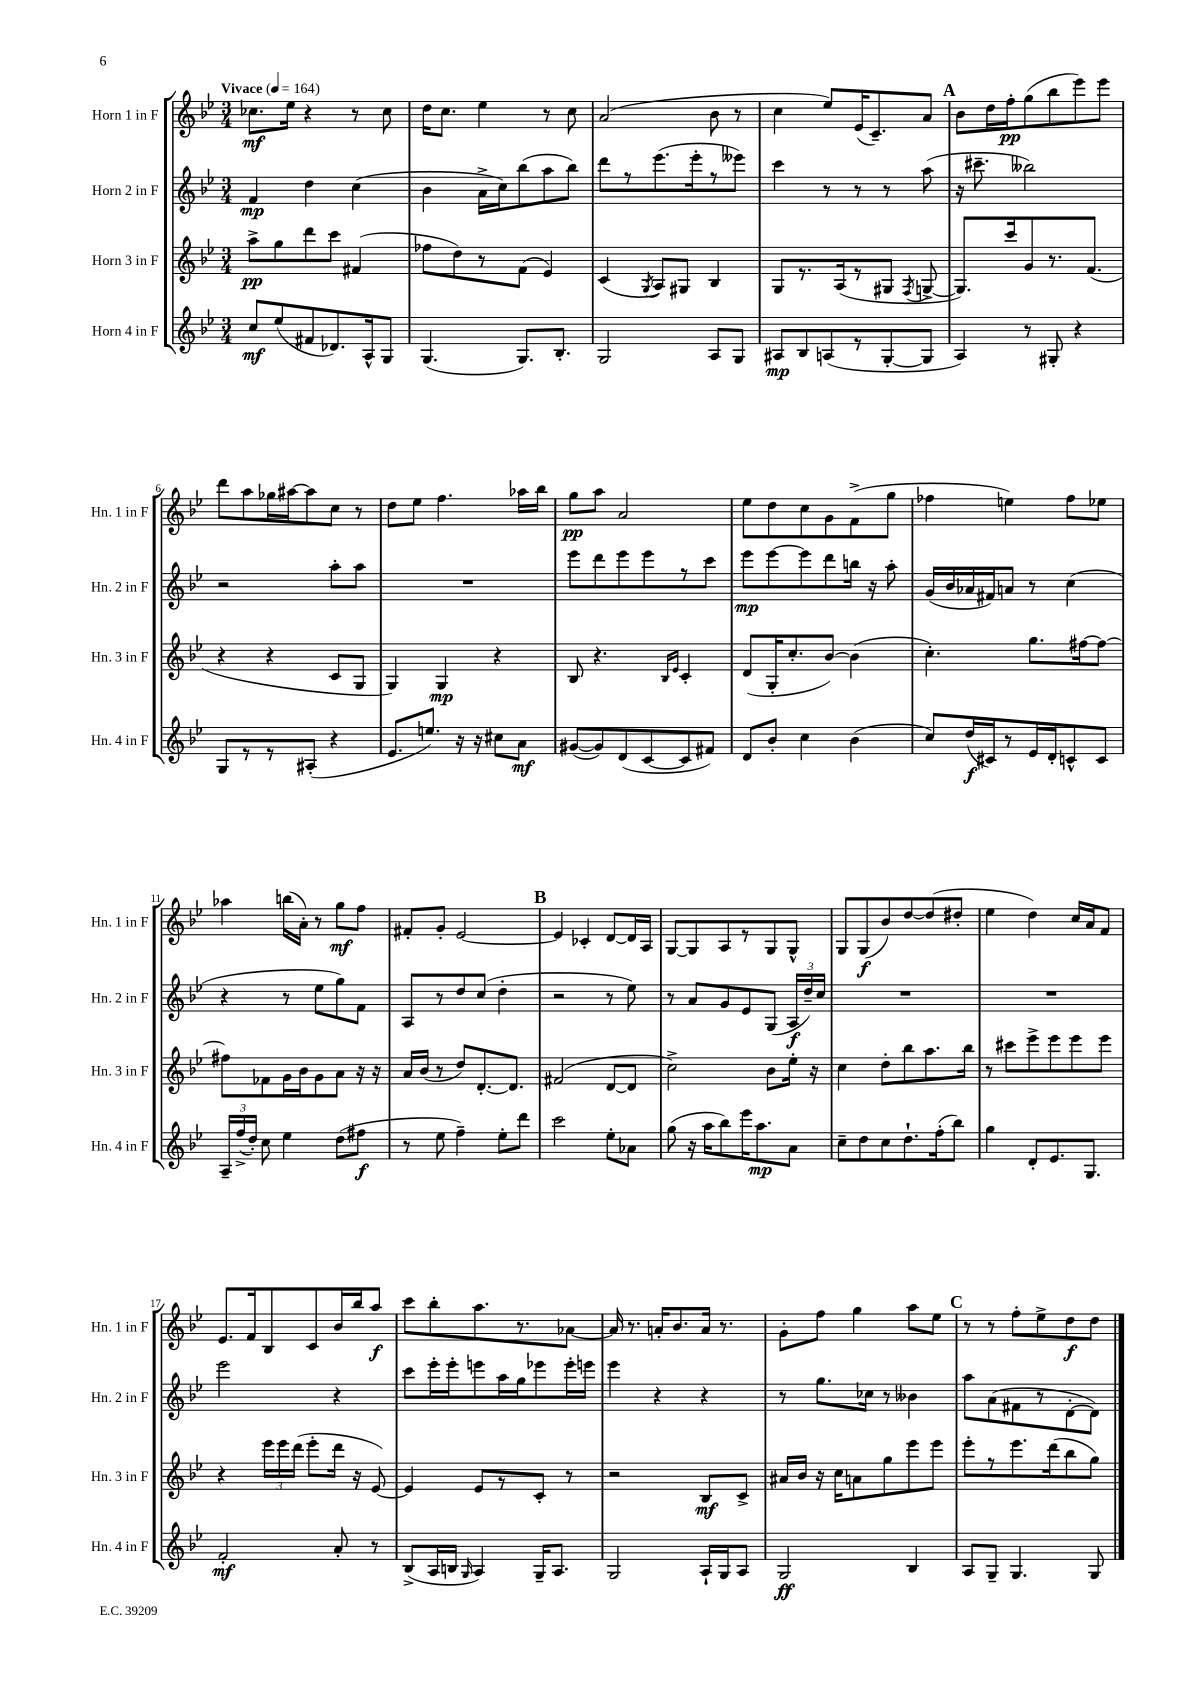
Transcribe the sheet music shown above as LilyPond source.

<<
\new StaffGroup <<
\new Staff = "s0" \with { instrumentName = "Horn 1 in F" shortInstrumentName = "Hn. 1 in F" } {
    \clef treble \key bes \major \numericTimeSignature \time 3/4 \tempo "Vivace" 4 = 164
    \autoBeamOff ces''8.[\mf ees''16] r4 r8 ces''8 |
    d''16[ c''8.] ees''4 r8 c''8 |
    a'2( bes'8 r8 |
    c''4 ees''8[) ees'16( c'8.--) a'8] |
    \mark \markup { \bold "A" } bes'8[ d''16 f''16-.\pp g''8( bes''8 ees'''8) ees'''8] |
    d'''8[ a''8 ges''16 ais''16~ ais''8 c''8] r8 |
    d''8[ ees''8] f''4. aes''16[ bes''16] |
    g''8[\pp a''8] a'2 |
    ees''8[ d''8 c''8 g'8 f'8->( g''8] |
    fes''4 e''4) fes''8[ ees''8] |
    aes''4 b''16[( a'16]-.) r8 g''8[\mf f''8] |
    fis'8[-. g'8]-. ees'2~ |
    \mark \markup { \bold "B" } ees'4 ces'4-. d'8[~ d'16 a16] |
    g8[~ g8 a8 r8 g8 g8]-^ |
    g8[ g8\f( bes'8) d''8~ d''8( dis''8]-. |
    ees''4 d''4) c''16[ a'16 f'8] |
    ees'8.[ f'16 bes8 c'8 bes'16 bes''16 a''8]\f |
    c'''8[ bes''8-. a''8. r8. aes'8]~ |
    aes'16 r8. a'16[-. bes'8. a'16] r8. |
    g'8[-. f''8] g''4 a''8[ ees''8] |
    \mark \markup { \bold "C" } r8 r8 f''8[-. ees''8-> d''8\f d''8] \bar "|." |
}
\new Staff = "s1" \with { instrumentName = "Horn 2 in F" shortInstrumentName = "Hn. 2 in F" } {
    \clef treble \key bes \major \numericTimeSignature \time 3/4
    \autoBeamOff f'4\mp d''4 c''4( |
    bes'4 a'16[-> c''16) bes''8( a''8 bes''8]) |
    d'''8[ r8 ees'''8.( ees'''16-. r8 eeses'''8]) |
    c'''4 r8 r8 r8 a''8( |
    \mark \markup { \bold "A" } r16 cis'''8.-- beses''2) |
    r2 a''8[-. a''8] |
    R2. |
    ees'''8[ d'''8 ees'''8 ees'''8 r8 c'''8] |
    ees'''8[\mp ees'''8~ ees'''8 d'''8 b''16] r16 a''8-. |
    g'16[( bes'16 aes'16 fis'16) a'8] r8 c''4( |
    r4 r8 ees''8[ g''8) f'8] |
    a8[ r8 d''8 c''8]( d''4-. |
    \mark \markup { \bold "B" } r2 r8 ees''8) |
    r8 a'8[ g'8 ees'8 g8]( \tuplet 3/2 { a16[\f d''16--) c''16] } |
    R2. |
    R2. |
    ees'''2 r4 |
    c'''8[ ees'''16-. ees'''16-. e'''8 a''16 g''16 ees'''8 ees'''16-. e'''16] |
    ees'''4 r4 r4 |
    r8 g''8.[ ces''16] r8 beses'4 |
    \mark \markup { \bold "C" } a''8[ a'8( fis'8 r8 d'8~-. d'8]) \bar "|." |
}
\new Staff = "s2" \with { instrumentName = "Horn 3 in F" shortInstrumentName = "Hn. 3 in F" } {
    \clef treble \key bes \major \numericTimeSignature \time 3/4
    \autoBeamOff a''8[->\pp g''8 d'''8 c'''8] fis'4( |
    fes''8[ d''8) r8 f'8]( ees'4) |
    c'4( \acciaccatura { g8 } a8[) gis8] bes4 |
    g8[ r8. a16( r8 gis8] \acciaccatura { f8 } g8~-> |
    \mark \markup { \bold "A" } g8.[) c'''16 g'8 r8. f'8.]( |
    r4 r4 c'8[ g8] |
    g4) g4\mp r4 |
    bes8 r4. \grace { bes16[ ees'16] } c'4-. |
    d'8[( g16-. c''8.-. bes'8]~) bes'4( |
    c''4.-.) g''8.[ fis''16~ fis''8]~ |
    fis''8[ fes'8 g'16 bes'16 g'8 a'8] r16 r16 |
    a'16[ bes'16]( r8 d''8[) d'8.~-. d'8.] |
    \mark \markup { \bold "B" } fis'2( d'8[~ d'8] |
    c''2->) bes'8[ ees''16]-. r16 |
    c''4 d''8[-. bes''8 a''8. bes''16] |
    r8 cis'''8[ ees'''8-> ees'''8 ees'''8 ees'''8] |
    r4 \tuplet 3/2 { ees'''16[ ees'''16 d'''16]( } ees'''8[-. d'''16] r16 ees'8~) |
    ees'4 ees'8[ r8 c'8]-. r8 |
    r2 bes8[\mf c'8]-> |
    ais'16[ bes'16] r16 c''16[ a'8 g''8 ees'''8 ees'''8] |
    \mark \markup { \bold "C" } ees'''8[-. r8 ees'''8. d'''16( bes''8 g''8]) \bar "|." |
}
\new Staff = "s3" \with { instrumentName = "Horn 4 in F" shortInstrumentName = "Hn. 4 in F" } {
    \clef treble \key bes \major \numericTimeSignature \time 3/4
    \autoBeamOff c''8[\mf ees''8( fis'8 des'8.) a16-^ g8] |
    g4.( g8.[) bes8.]-. |
    g2 a8[ g8] |
    ais8[\mp bes8 a8( r8 g8~-. g8] |
    \mark \markup { \bold "A" } a4) r8 gis8-. r4 |
    g8[ r8 r8 ais8]-.( r4 |
    ees'8.[ e''8.]) r16 r16 cis''8[ a'8]\mf |
    gis'8[~( gis'8) d'8( c'8~ c'8 fis'8]) |
    d'8[ bes'8]-. c''4 bes'4( |
    c''8[) d''16\f( cis'16) r8 ees'16 d'16-. c'8-^ c'8] |
    \tuplet 3/2 { a16[-- f''16->( d''16]-.) } c''8 ees''4 d''8[( fis''8]\f |
    r8 ees''8 f''4--) ees''8[-. d'''8] |
    \mark \markup { \bold "B" } c'''2 ees''8[-. aes'8] |
    g''8( r16 a''16[ bes''8) ees'''16 a''8.\mp a'8] |
    c''8[-- d''8 c''8 d''8.-! f''16-.( bes''8]) |
    g''4 d'8[-. ees'8. g8.] |
    f'2-.\mf a'8-. r8 |
    bes8[->( a16 b16] \grace { g16 } a4) g16[-- a8.] |
    g2 a16[-! g16 a8] |
    g2\ff bes4 |
    \mark \markup { \bold "C" } a8[ g8]-- g4. g8 \bar "|." |
}
>>
>>
